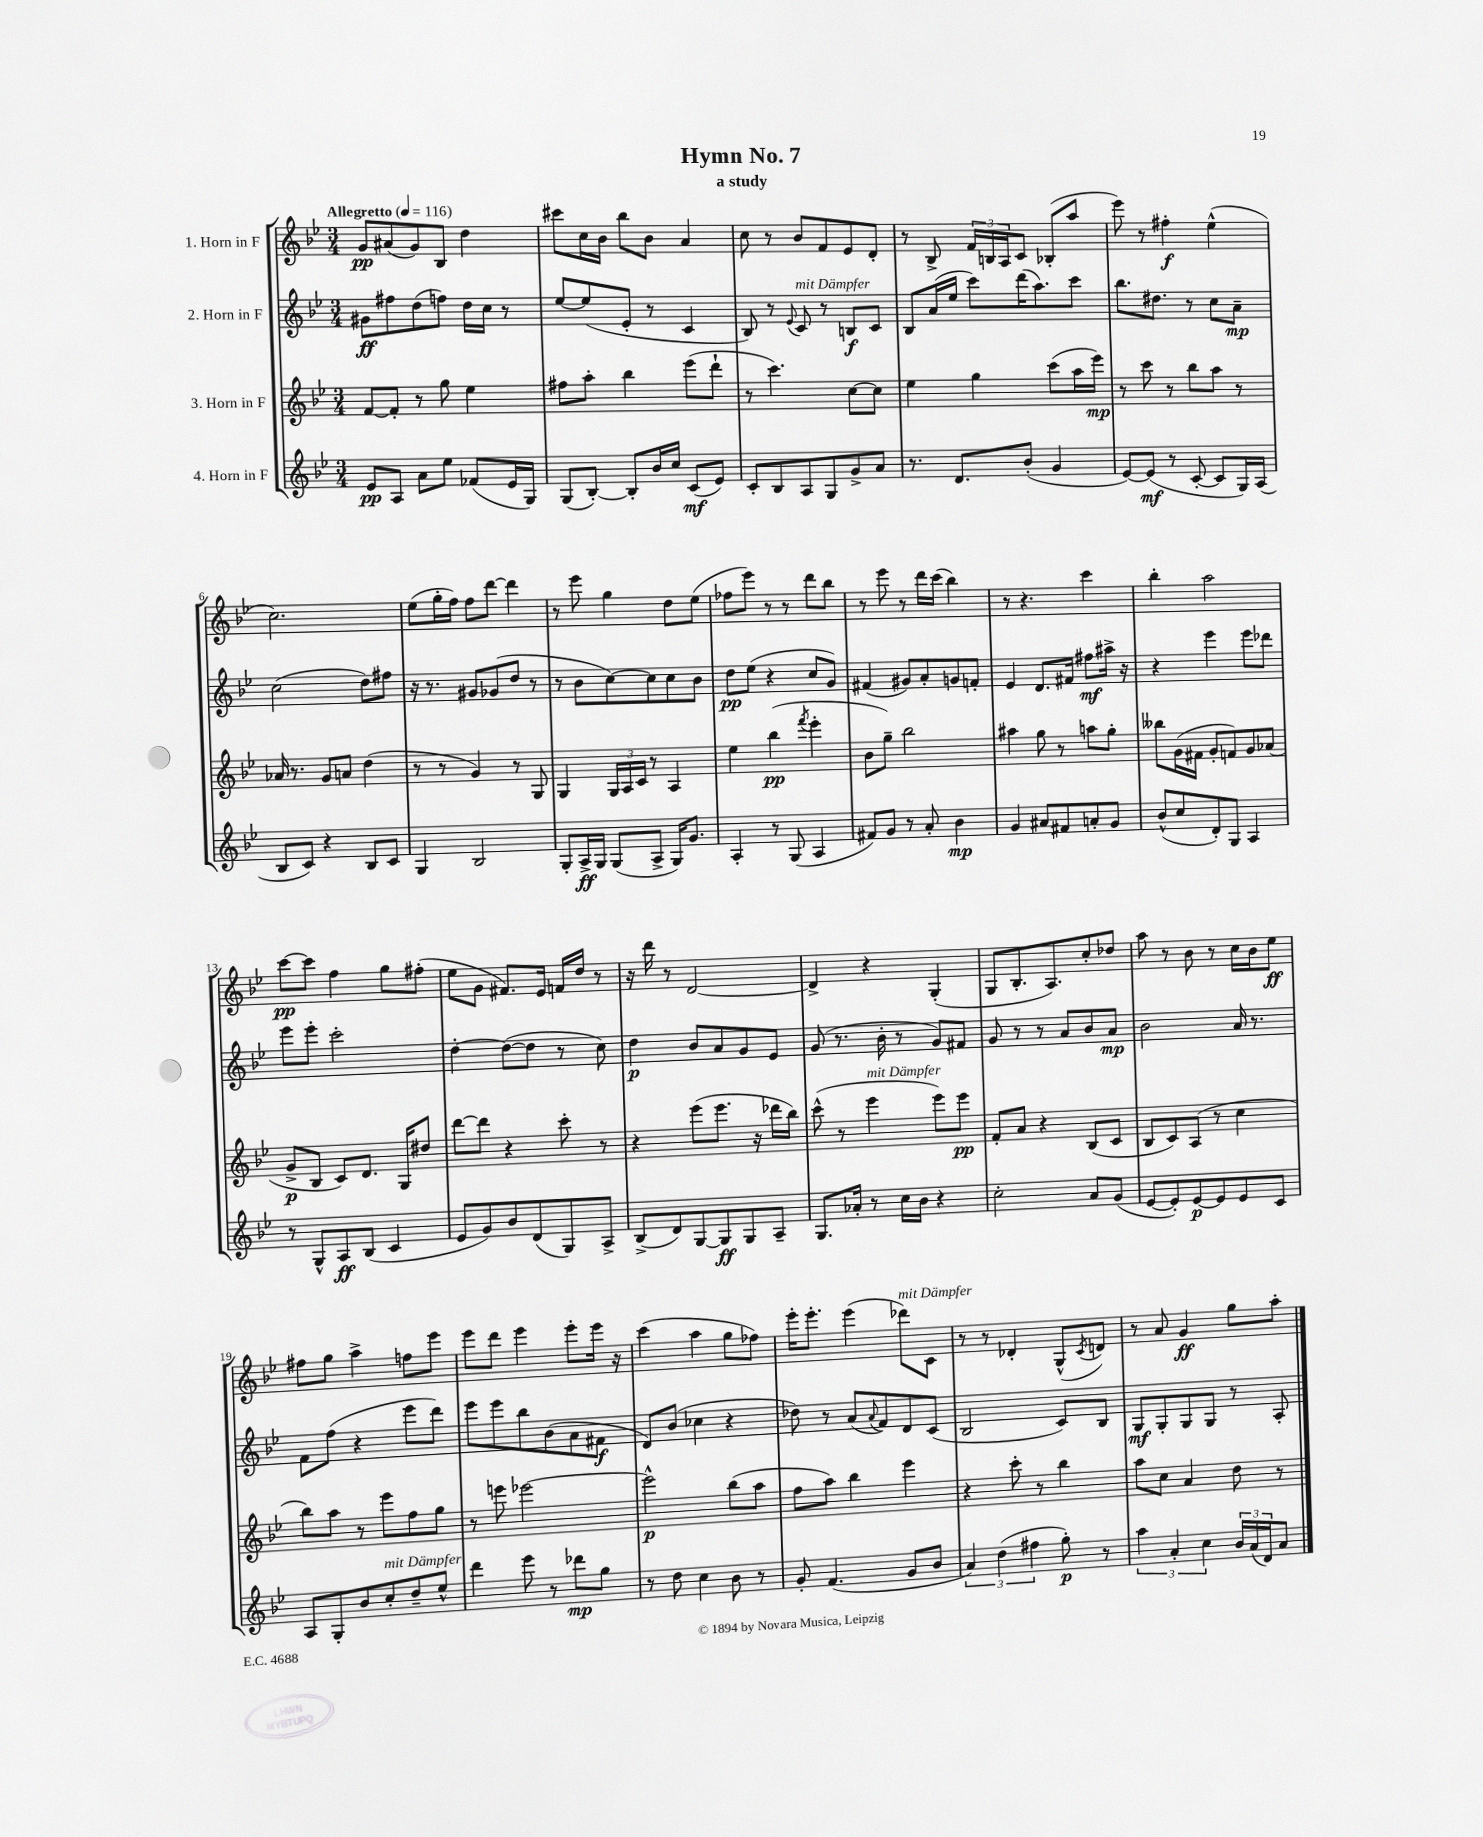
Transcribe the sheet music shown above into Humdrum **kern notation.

**kern	**kern	**kern	**kern
*staff4	*staff3	*staff2	*staff1
*clefG2	*clefG2	*clefG2	*clefG2
*k[b-e-]	*k[b-e-]	*k[b-e-]	*k[b-e-]
*M3/4	*M3/4	*M3/4	*M3/4
*MM116	*MM116	*MM116	*MM116
8e-	[8f	8g#	8g
8A	8f']	8ff#	(8a#
8a	8r	(8dd	8g)
8ee-	8gg	8ff)	8B-
(8f-	4ee-	16dd	4dd
.	.	16cc	.
16e-	.	8r	.
16G)	.	.	.
=	=	=	=
(8G	8ff#	[8ee-	8ccc#
[8B-')	8aa'	(8ee-]	16cc
.	.	.	16b-
8B-']	4bb-	8e-'	8bb-
16b-	.	8r	8b-
16cc	.	.	.
(8c	(8eee-	4c	4a
8e-)	8ddd`	.	.
=	=	=	=
8c'	8r	8B-)	8cc
8B-	4.ccc)	8r	8r
.	.	8qqe-	.
8A	.	8c	8b-
8G	.	8r	8f
8g^	[8cc	8B	8e-
8a	8cc]	8c	8d'
=	=	=	=
8.r	4ee-	8B-	8r
.	.	(16a	8B-^
8.d	.	16ee-	.
.	4gg	8ccc)	24f
.	.	.	24B
.	.	.	24A
(8b-'	.	(16ddd	8c
.	.	8.aa)	.
4g	(8ccc	.	(8B-'
.	16aa	8ccc	8aa
.	16eee-)	.	.
=	=	=	=
[8e-)	8r	8.bb-	8eee-)
(8e-]	8ccc	.	8r
.	.	8.dd#	.
8r	8r	.	4ff#'
[8c'	8bb-	8r	.
8c]	8aa	8cc	(4ee-^^
16G)	8r	8a~	.
(16A	.	.	.
=	=	=	=
8B-	16a-	(2cc	2.cc)
.	8.r	.	.
8c)	.	.	.
4r	8g	.	.
.	8a	.	.
8B-	(4dd	8dd)	.
8c	.	8ff#	.
=	=	=	=
4G	8r	16r	(8ee-
.	.	8.r	.
.	8r	.	16gg'
.	.	.	16ff)
2B-	4g)	8g#	8ff
.	.	(8g-	[8ddd
.	8r	8dd	4ddd]
.	8G	8r	.
=	=	=	=
8G'	4G	8r	8r
16A^	.	8b-	8eee-
16G	.	.	.
(8G	24G	[8cc)	4gg
.	24A	.	.
.	24c	.	.
8A^	8r	8cc]	.
16G)	4A	8cc	8dd
8.g	.	.	.
.	.	8b-	(8ee-
=	=	=	=
4A'	4ee-	8dd	8ff-
.	.	(8ee-	8eee-)
8r	(4bb-	4r	8r
(8G	.	.	8r
.	8qfff	.	.
4A	4eee-'	8cc	8ddd
.	.	8g)	8bb-
=	=	=	=
8f#)	8b-	(4f#	8r
8g	8gg~)	.	8eee-
8r	2bb-	8g#)	8r
8a'	.	8a'	16ddd
.	.	.	(16ccc
4b-	.	8g	4bb-)
.	.	8f'	.
=	=	=	=
4g	4aa#	4e-	8r
.	.	.	4.r
8a#	8gg	8.d	.
8f#	8r	.	.
.	.	16f#	.
8a'	8aa	8ff#	4ccc
8g	8gg'	16aa#^	.
.	.	16r	.
=	=	=	=
(8b-^^	8bb--	4r	4bb-'
8cc	(16g	.	.
.	16f#	.	.
8d')	8g'	4eee-	2aa
8G	8f)	.	.
4A	8g	8eee-	.
.	(8a-	8ddd-	.
=	=	=	=
8r	8g^	8eee-	[8ccc
8G^^	8B-	8eee-'	8ccc]
8A	8c)	2ccc'	4ff
(8B-	8.d	.	.
4c	.	.	8gg
.	16G	.	.
.	8dd#	.	(8ff#'
=	=	=	=
8e-	[8ddd	[4dd'	8ee-
8g)	8ddd]	.	8g
8b-	4r	(8dd_	8.f#)
(8d	.	8dd]	.
.	.	.	16e-
8G)	8ccc'	8r	16f
.	.	.	16dd
8A^	8r	8cc)	8r
=	=	=	=
(8B-^	4r	4dd	16r
.	.	.	16ddd
8d)	.	.	8r
[8G	(8eee-	8b-	[2d
8G]	8.eee-	8a	.
8G	.	8g	.
.	16r	.	.
8A~	16ddd-	8e-	.
.	16bb-)	.	.
=	=	=	=
8.G	(8ccc^^	(8g	4d^]
.	8r	8.r	.
16a-'	.	.	.
8r	4eee-	.	4r
.	.	16b-'	.
16cc	.	8r	.
16b-	.	.	.
4r	8eee-)	8g)	(4G'
.	8eee-	8f#	.
=	=	=	=
2cc'	8f'	8g	8G
.	8a	8r	8.B-'
.	4r	8r	.
.	.	.	8.A)
.	.	8a	.
8a	(8B-	8b-	8cc'
(8g	8c	8a	8dd-
=	=	=	=
[8e-	8B-	2b-	8aa
8e-'])	8c)	.	8r
[8e-	(8A	.	8b-
8e-]	8r	.	8r
8e-	4cc	16a	16cc
.	.	8.r	16b-
8c	.	.	8ee-
=	=	=	=
8A	8bb-)	8f	8ff#
8G'	8aa	(8ff	8gg
8b-	8r	4r	4aa^
8cc'	8eee-	.	.
8dd~	8ff	8eee-	8ff
8ee-^^	8gg	8ddd)	8eee-
=	=	=	=
4ddd	8r	8eee-	8eee-
.	8eee	8eee-	8ddd
8eee-	[2eee-	8bb-	4eee-
8r	.	(8b-	.
8ddd-	.	8a	8eee-'
8gg	.	8f#	16eee-
.	.	.	16r
=	=	=	=
8r	2eee-^^]	8d)	(4ccc
8dd	.	(8b-	.
4cc	.	4cc-	4aa
8b-	(8bb-	4r	8gg
8r	8aa	.	8ff-)
=	=	=	=
8g'	8ff	8dd-)	16eee-'
.	.	.	8.eee-'
(4.f	8aa)	8r	.
.	4bb-	(8a	(4eee-
.	.	8qqa	.
.	.	8f)	.
8g	4eee-	8d	8ddd-)
8b-	.	(8c	8c
=	=	=	=
6a)	4r	2B-	8r
.	.	.	8r
(6dd	.	.	.
.	8ccc'	.	4d-'
6ff#	.	.	.
.	8r	.	.
8gg')	4bb-	8c)	(8G^^
.	.	.	8qc
8r	.	8B-	8d)
=	=	=	=
6aa	8aa	8G	8r
.	8cc	8G'	8a
6a'	.	.	.
.	4a	8G	4g
6cc	.	.	.
.	.	8G	.
24b-	8dd	8r	8gg
(24a	.	.	.
24d)	.	.	.
8a	8r	8A'	8aa'
==	==	==	==
*-	*-	*-	*-
